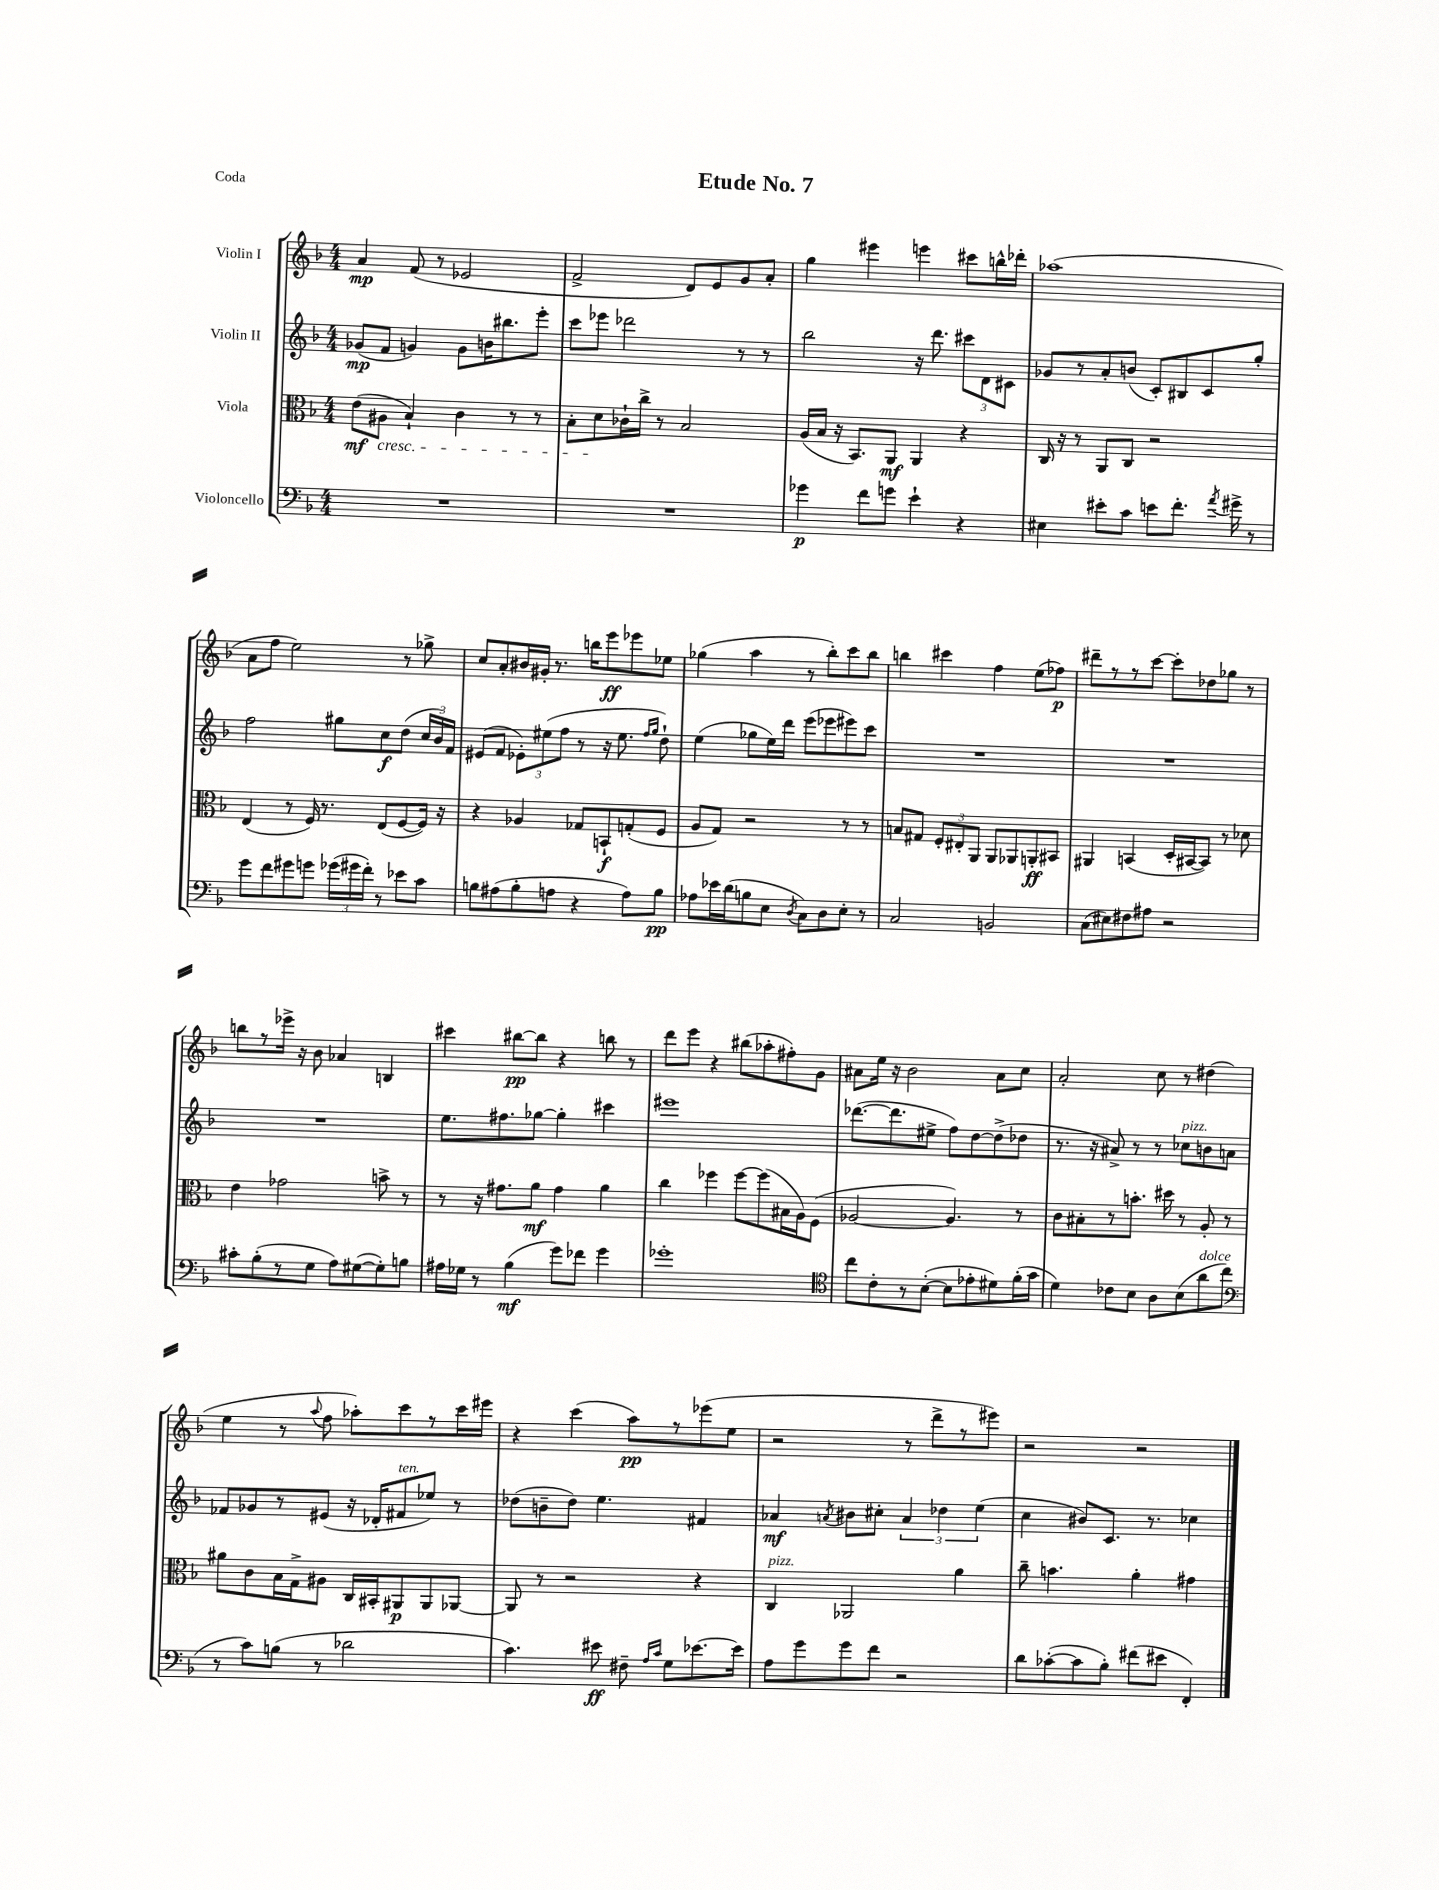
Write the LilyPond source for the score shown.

\header { title = "Etude No. 7" piece = "Coda" }
<<
\new StaffGroup <<
\new Staff = "s0" \with { instrumentName = "Violin I" } {
    \clef treble \key f \major \numericTimeSignature \time 4/4
    \autoBeamOff a'4\mp f'8( r8 ees'2 |
    f'2-> d'8[) e'8 g'8 a'8]-. |
    g''4 eis'''4 e'''4 cis'''8[ b''16-^ des'''16]-. |
    aes''1( |
    a'8[ f''8] e''2) r8 ges''8-> |
    c''8[ a'8-. bis'16 gis'16]-. r8. b''16[ e'''8\ff ees'''8 ees''8] |
    ges''4( a''4 r8 bes''8[-.) c'''8 bes''8] |
    b''4 cis'''4 f''4 e''8[( fes''8]\p) |
    dis'''8[-- r8 r8 c'''8]~ c'''8[-. des''8 ges''8] r8 |
    b''8[ r8 ees'''16]-> r16 bes'8 aes'4 b4 |
    cis'''4 bis''8[~\pp bis''8] r4 b''8 r8 |
    d'''8[ e'''8] r4 bis''8[( aes''8-. fis''8-.) g'8] |
    ais'8[ e''16] r16 bes'2 ais'8[ c''8] |
    a'2-. c''8 r8 dis''4( |
    e''4 r8 \appoggiatura { a''8 } f''8 aes''8[-.) c'''8 r8 c'''16 eis'''16] |
    r4 c'''4( a''8[\pp) r8 ees'''8( e''8] |
    r2 r8 d'''8[-> r8 eis'''8]) |
    r2 r2 \bar "|." |
}
\new Staff = "s1" \with { instrumentName = "Violin II" } {
    \clef treble \key f \major \numericTimeSignature \time 4/4
    \autoBeamOff ges'8[\mp( f'8] g'4) g'8[ b'16 bis''8. e'''8]-. |
    c'''8[ ees'''8] des'''2 r8 r8 |
    bes''2 r16 d'''8. \tuplet 3/2 { cis'''8[ d'8 cis'8] } |
    ges'8[ r8 a'8-. b'8]( c'8[-.) bis8 c'8 g''8]-. |
    f''2 gis''8[ c''8\f d''8]( \tuplet 3/2 { c''16[ bes'16) f'16] } |
    eis'8[( f'8] \tuplet 3/2 { ees'8[-.) eis''8( f''8] } r8 r16 eis''8. \grace { f''16[ g''16] } d''8-!) |
    e''4( ges''8[ e''16) d'''16] e'''8[( ees'''8 eis'''8) c'''8] |
    R1 |
    R1 |
    R1 |
    e''8.[ fis''8. ges''8]~ ges''4-. cis'''4 |
    eis'''1 |
    des'''8.[~( des'''8. eis''8]-> f''8[) d''8~ d''8->( des''8] |
    r8. r16 ais'8->) r8 r8 ces''8[^\markup { \italic "pizz." } b'8 a'8] |
    fes'8[ ges'8 r8 eis'8]( r16 des'16[-. fis'8^\markup { \italic "ten." } ees''8]) r8 |
    des''8[( b'8-- des''8]) e''4. fis'4 |
    aes'4\mf \acciaccatura { a'8 } bis'8[ cis''8]-. \tuplet 3/2 { a'4 des''4 e''4( } |
    c''4 bis'8[) c'8.] r8. ces''4 \bar "|." |
}
\new Staff = "s2" \with { instrumentName = "Viola" } {
    \clef alto \key f \major \numericTimeSignature \time 4/4
    \autoBeamOff e'8[\mf( ais8]\cresc bes4-!) c'4 r8 r8 |
    bes8[-. d'8\! ces'16-! c''16]-> r8 bes2 |
    a16[( bes16] r16 bes,8.[) a,8]\mf a,4 r4 |
    c16 r16 r8 a,8[ c8] r2 |
    e4( r8 f16) r8. e8[( f8~ f16]) r16 |
    r4 aes4 ges8[ b,8-!\f g8-.( f8] |
    a8[ g8]) r2 r8 r8 |
    b8[ gis8] \tuplet 3/2 { f8[-. eis8-. a,8] } a,8[ aes,8 a,8-.\ff bis,8] |
    ais,4 b,4( d16[-. bis,16~ bis,8]) r8 des'8 |
    e'4 ges'2 b'8-> r8 |
    r8 r16 gis'8.[ a'8]\mf gis'4 a'4 |
    c''4 fes''4 fes''8[~ fes''8( bis16 a16) f8]( |
    aes2~ aes4.) r8 |
    c'8[ bis8-. r8 b'8.]-. dis''16 r8 a8-. r8 |
    ais'8[ c'8 bes16 g16-> ais8] c16[ bis,16-. ais,8\p ais,8 aes,8]~ |
    aes,8 r8 r2 r4 |
    c4^\markup { \italic "pizz." } aes,2 a'4 |
    c''8-- b'4. a'4-. gis'4 \bar "|." |
}
\new Staff = "s3" \with { instrumentName = "Violoncello" } {
    \clef bass \key f \major \numericTimeSignature \time 4/4
    \autoBeamOff R1 |
    R1 |
    ges'4\p f'8[ g'8] e'4-! r4 |
    eis4 eis'8[-. c'8] e'8[ f'8.]-. \acciaccatura { a'8 } gis'16-> r8 |
    g'8[ f'8 gis'8 g'8] \tuplet 3/2 { ges'16[( gis'16 f'16]-.) } r8 ees'8[ c'8] |
    b8[ ais8( b8-. a8] r4 a8[) b8]\pp |
    aes8[ ees'16 d'16( b8 e8] \acciaccatura { d8 } c8[) d8 e8]-. r8 |
    c2 b,2 |
    c8[( eis8) fis8 ais8] r2 |
    cis'8[-. bes8-.( r8 g8] a8[) gis8~( gis8-.) b8] |
    ais16[ ges16] r8 bes4\mf( g'8[) fes'8] g'4 |
    ges'1-. |
    \clef tenor c''8[ c'8-. r8 bes8]~-.( bes8[ ees'8-. dis'8) f'16-.( g'16] |
    d'4) ces'8[ bes8] a8[ bes8( a'8^\markup { \italic "dolce" } c''8] |
    \clef bass r8 c'8[) b8]( r8 des'2 |
    c'4.) eis'8\ff fis8-- \grace { a16[ c'16] } g8[ ees'8.~ ees'16] |
    a8[ g'8 g'8 f'8] r2 |
    d'8[ ces'8~-.( ces'8 bes8]-.) fis'8[( eis'8] f,4-.) \bar "|." |
}
>>
>>
\layout { \context { \Score \remove "Bar_number_engraver" } }
